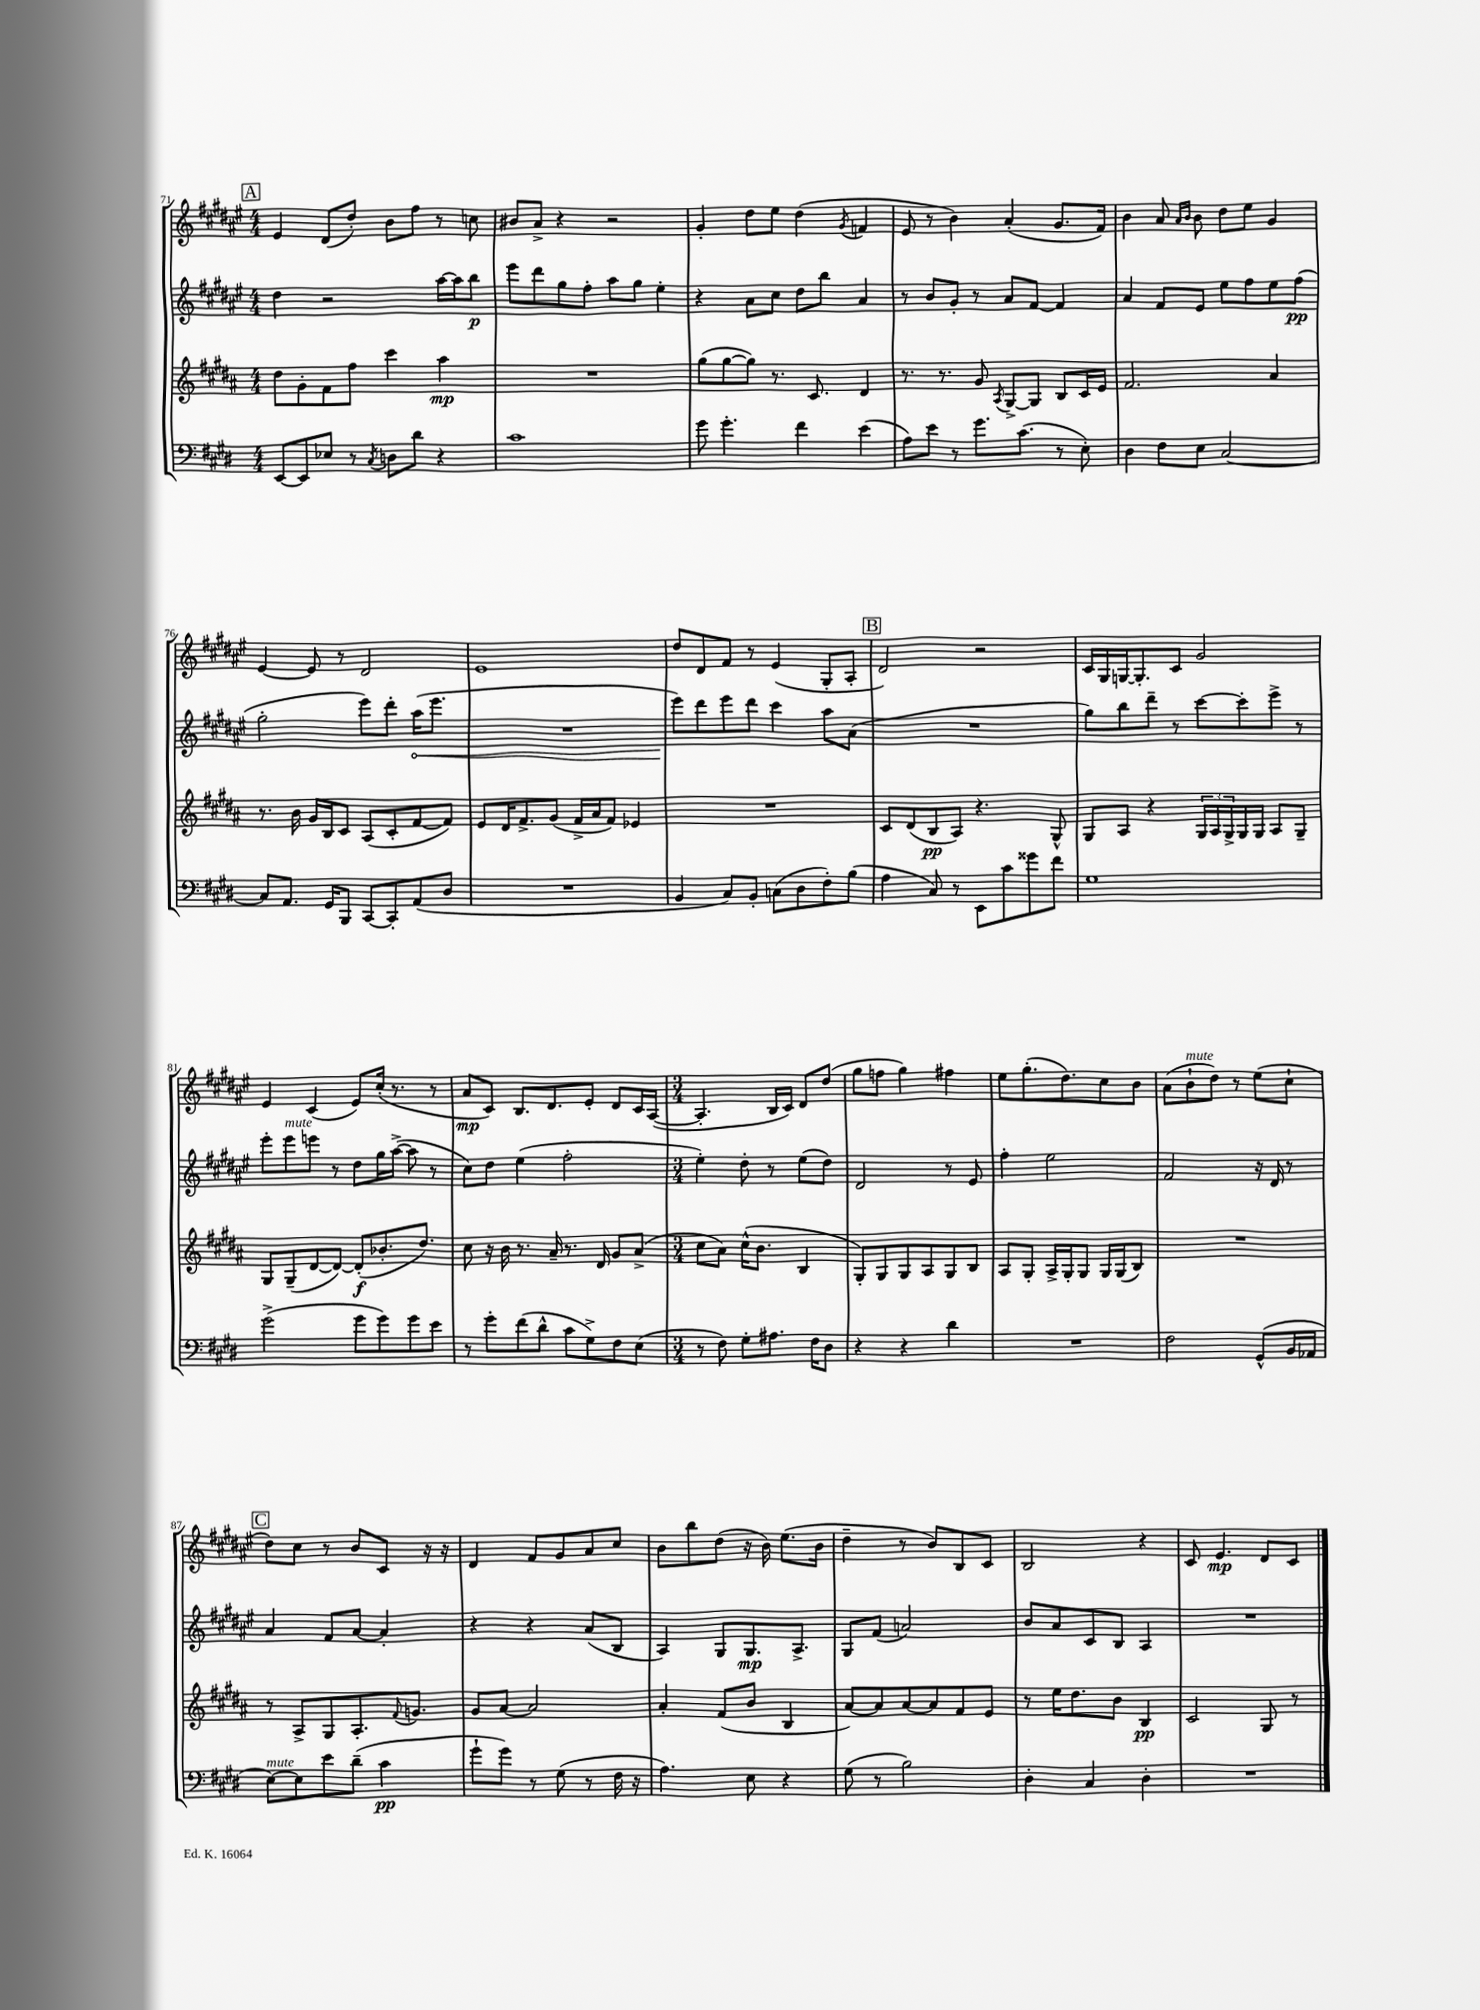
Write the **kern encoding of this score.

**kern	**kern	**kern	**kern
*staff4	*staff3	*staff2	*staff1
*clefF4	*clefG2	*clefG2	*clefG2
*k[f#c#g#d#]	*k[f#c#g#d#a#]	*k[f#c#g#d#a#e#]	*k[f#c#g#d#a#e#]
*M4/4	*M4/4	*M4/4	*M4/4
[8EE/L	8dd#\L	4dd#\	4e#/
8EE/]	8g#'\	.	.
8E-/J	8f#\	2r	(8d#/L
8r	8ff#\J	.	8dd#'/J)
8qC#/	.	.	.
8D\L	4ccc#\	.	8b\L
8d#\J	.	.	8ff#\J
4r	4aa#\	[16aa#\LL	8r
.	.	16aa#\]J	.
.	.	8bb\J	8cc\
=	=	=	=
1c#	1r	8eee#\L	8b#/L
.	.	8ddd#\	8a#^/J
.	.	8gg#\	4r
.	.	8ff#'\J	.
.	.	8aa#\L	2r
.	.	8gg#\J	.
.	.	4ee#'\	.
=	=	=	=
8g#\	(8gg#\L	4r	4g#'/
4.g#'\	[8gg#\	.	.
.	8gg#\]J)	8a#\L	8dd#\L
.	8.r	8cc#\J	8ee#\J
4f#\	.	8dd#\L	(4dd#\
.	8.c#/	.	.
.	.	8bb\J	.
.	.	.	8qg#/
(4e\	4d#/	4a#/	4f/
=	=	=	=
8A\L)	8.r	8r	8e#/
8e\J	.	8b/L	8r
.	8.r	.	.
8r	.	8g#'/J	4b\)
8.g#\L	8g#/	8r	.
.	8qA#/	.	.
.	[8G#^/L	8a#/L	(4a#'/
(8.c#\J	.	.	.
.	8G#/]J	[8f#/J	.
8r	8B/L	4f#/]	8.g#/L
8E'\)	16c#/L	.	.
.	16e/JJ	.	16f#/Jk)
=	=	=	=
4D#\	2.f#/	4a#/	4b\
8F#\L	.	8f#/L	8a#/
.	.	.	16qqa#/LL
.	.	.	16qqb/JJ
8E\J	.	8e#/J	8b\
[2C#/	.	8ee#\L	8dd#\L
.	.	8ff#\	8ee#\J
.	4a#/	8ee#\	4g#/
.	.	(8ff#\J	.
=	=	=	=
8C#/]L	8.r	2gg#'\	[4e#/
8.AA/J	.	.	.
.	16b\	.	.
.	16g#/LL	.	8e#/]
16GG#/LK	16B/J	.	.
8BBB/J	8c#/J	.	8r
[8CC#/L	(8A#/L	8eee#\L)	2d#/
8CC#'/]	8c#'/	8ddd#'\J	.
(8AA/	[8f#/	(16aa#\LK	.
.	.	8.eee#\J	.
8D#/J	8f#/]J)	.	.
=	=	=	=
1r	8e/L	1r	1e#
.	16d#/K	.	.
.	8.f#^/	.	.
.	(8g#/J	.	.
.	16f#^/LL	.	.
.	16a#/J	.	.
.	8f#/J)	.	.
.	4e-/	.	.
=	=	=	=
4BB/	1r	8eee#\L)	8dd#/L
.	.	8ddd#\	8d#/
8C#/L)	.	8eee#\	8f#/J
8BB'/J	.	8ddd#\J	8r
(8C\L	.	4ccc#\	(4e#/
8D#\	.	.	.
8F#'\)	.	8aa#\L	8G#'/L
(8B\J	.	(8a#\J	8A#'/J
=	=	=	=
4A\	8c#/L	1r	2d#/)
.	(8d#/	.	.
8C#/)	8B/	.	.
8r	8A#/J)	.	.
8EE\L	4.r	.	2r
8c#\	.	.	.
8g##\	.	.	.
8f#\J	8G#^^/	.	.
=	=	=	=
1G#	8G#/L	8gg#\L)	16c#/LL
.	.	.	16G#/
.	8A#/J	8bb\	[16G/J
.	.	.	8.G'/]
.	4r	8ddd#~\J	.
.	.	8r	8c#/J
.	24G#/LL	[8ccc#\L	2g#/
.	24A#/	.	.
.	24G#^/	.	.
.	16G#/	8ccc#'\]	.
.	16G#/JJ	.	.
.	8A#/L	8eee#^\J	.
.	8G#~/J	8r	.
=	=	=	=
(2g#^\	8G#/L	8eee#'\L	4e#/
.	(8G#~/	8eee#\	.
.	[8d#/	8eee\J	(4c#/
.	8d#/_J)	8r	.
8g#\L	(8d#'/]L	8dd#\L	8e#/L)
8g#\)	8.b-'/	16gg#\L	(16cc#'/Jk
.	.	([16aa#^\JJ	8.r
8g#\	.	8aa#\]	.
.	8.dd#/J)	.	.
8e\J	.	8r	8r
=	=	=	=
8r	8cc#\	8cc#\L)	8a#/L
8g#'\L	16r	8dd#\J	8c#/J)
.	16b\	.	.
(8f#\	8.r	(4ee#\	8.B/L
8d#^^\J	.	.	.
.	16a#~/	.	8.d#/
8c#\L	8.r	2ff#'\	.
8G#^\)	.	.	8e#'/J
.	16d#/	.	.
8F#\	8g#/L	.	8d#/L
(8E\J	(8a#^/J	.	16c#/L
.	.	.	([16A#/JJ
=	=	=	=
*M3/4	*M3/4	*M3/4	*M3/4
8r	8cc#\L	4ee#'\)	4.A#'/]
8F#\)	8a#\J)	.	.
8G#'\L	(16cc#^^\LK	8dd#'\	.
.	8.b\J	.	.
8.A#\J	.	8r	16B/LL
.	.	.	16c#/JJ)
.	4B/	(8ee#\L	8d#/L
16F#\LK	.	.	.
8D#\J	.	8dd#\J)	(8dd#/J
=	=	=	=
4r	8G#'/L)	2d#/	8gg#\L
.	8G#/	.	8ff\J
4r	8G#/	.	4gg#\)
.	8A#/	.	.
4d#\	8G#/	8r	4ff#\
.	8B/J	8e#/	.
=	=	=	=
2.r	8A#/L	4ff#'\	8ee#\L
.	8G#'/J	.	(8.gg#'\
.	16A#^/LL	2ee#\	.
.	16G#'/J	.	8.dd#\)
.	8G#/J	.	.
.	16G#/LL	.	8cc#\
.	(16G#/J	.	.
.	8B/J)	.	8b\J
=	=	=	=
2F#\	2.r	2f#/	(8a#\L
.	.	.	8b`\
.	.	.	8dd#\J)
.	.	.	8r
(8GG#^^/L	.	16r	(8ee#\L
.	.	16d#/	.
16BB/L	.	8r	8cc#`\J
16AA-/JJ	.	.	.
=	=	=	=
[8E\L)	8r	4a#/	8dd#\L)
8E\]	8A#^/L	.	8cc#\J
8e\	8G#/	8f#/L	8r
(8d#~\J	8.A#'/	[8a#/J	8b/L
4c#\	.	4a#'/]	8c#/J
.	8qqf#/	.	.
.	8.g/J	.	.
.	.	.	16r
.	.	.	16r
=	=	=	=
8g#`\L	8g#/L	4r	4d#/
8g#\J)	[8a#/J	.	.
8r	2a#/]	4r	8f#/L
(8G#\	.	.	8g#/
8r	.	(8a#/L	8a#/
16F#\	.	8B/J	8cc#/J
16r	.	.	.
=	=	=	=
4.A\)	4a#'/	4A#/)	8b\L
.	.	.	8bb\
.	(8f#/L	8G#/L	(8dd#\J
8E\	8b/J	8.G#/	16r
.	.	.	16b\)
4r	4B/	.	(8.ee#\L
.	.	8.A#^/J	.
.	.	.	16b\Jk
=	=	=	=
(8G#\	[8a#/L)	8G#/L	4dd#~\
8r	8a#/]	(8f#/J	.
2B\)	[8a#/	2a/)	8r
.	8a#/]	.	8b/L)
.	8f#/	.	8B/
.	8e/J	.	8c#/J
=	=	=	=
4D#'\	8r	8b/L	2B/
.	16ee\LK	8a#/	.
.	8.dd#\	.	.
4C#/	.	8c#/	.
.	8b\J	8B/J	.
4D#'\	4B/	4A#/	4r
=	=	=	=
2.r	2c#/	2.r	8c#/
.	.	.	4.e#/
.	8G#/	.	8d#/L
.	8r	.	8c#/J
==	==	==	==
*-	*-	*-	*-
